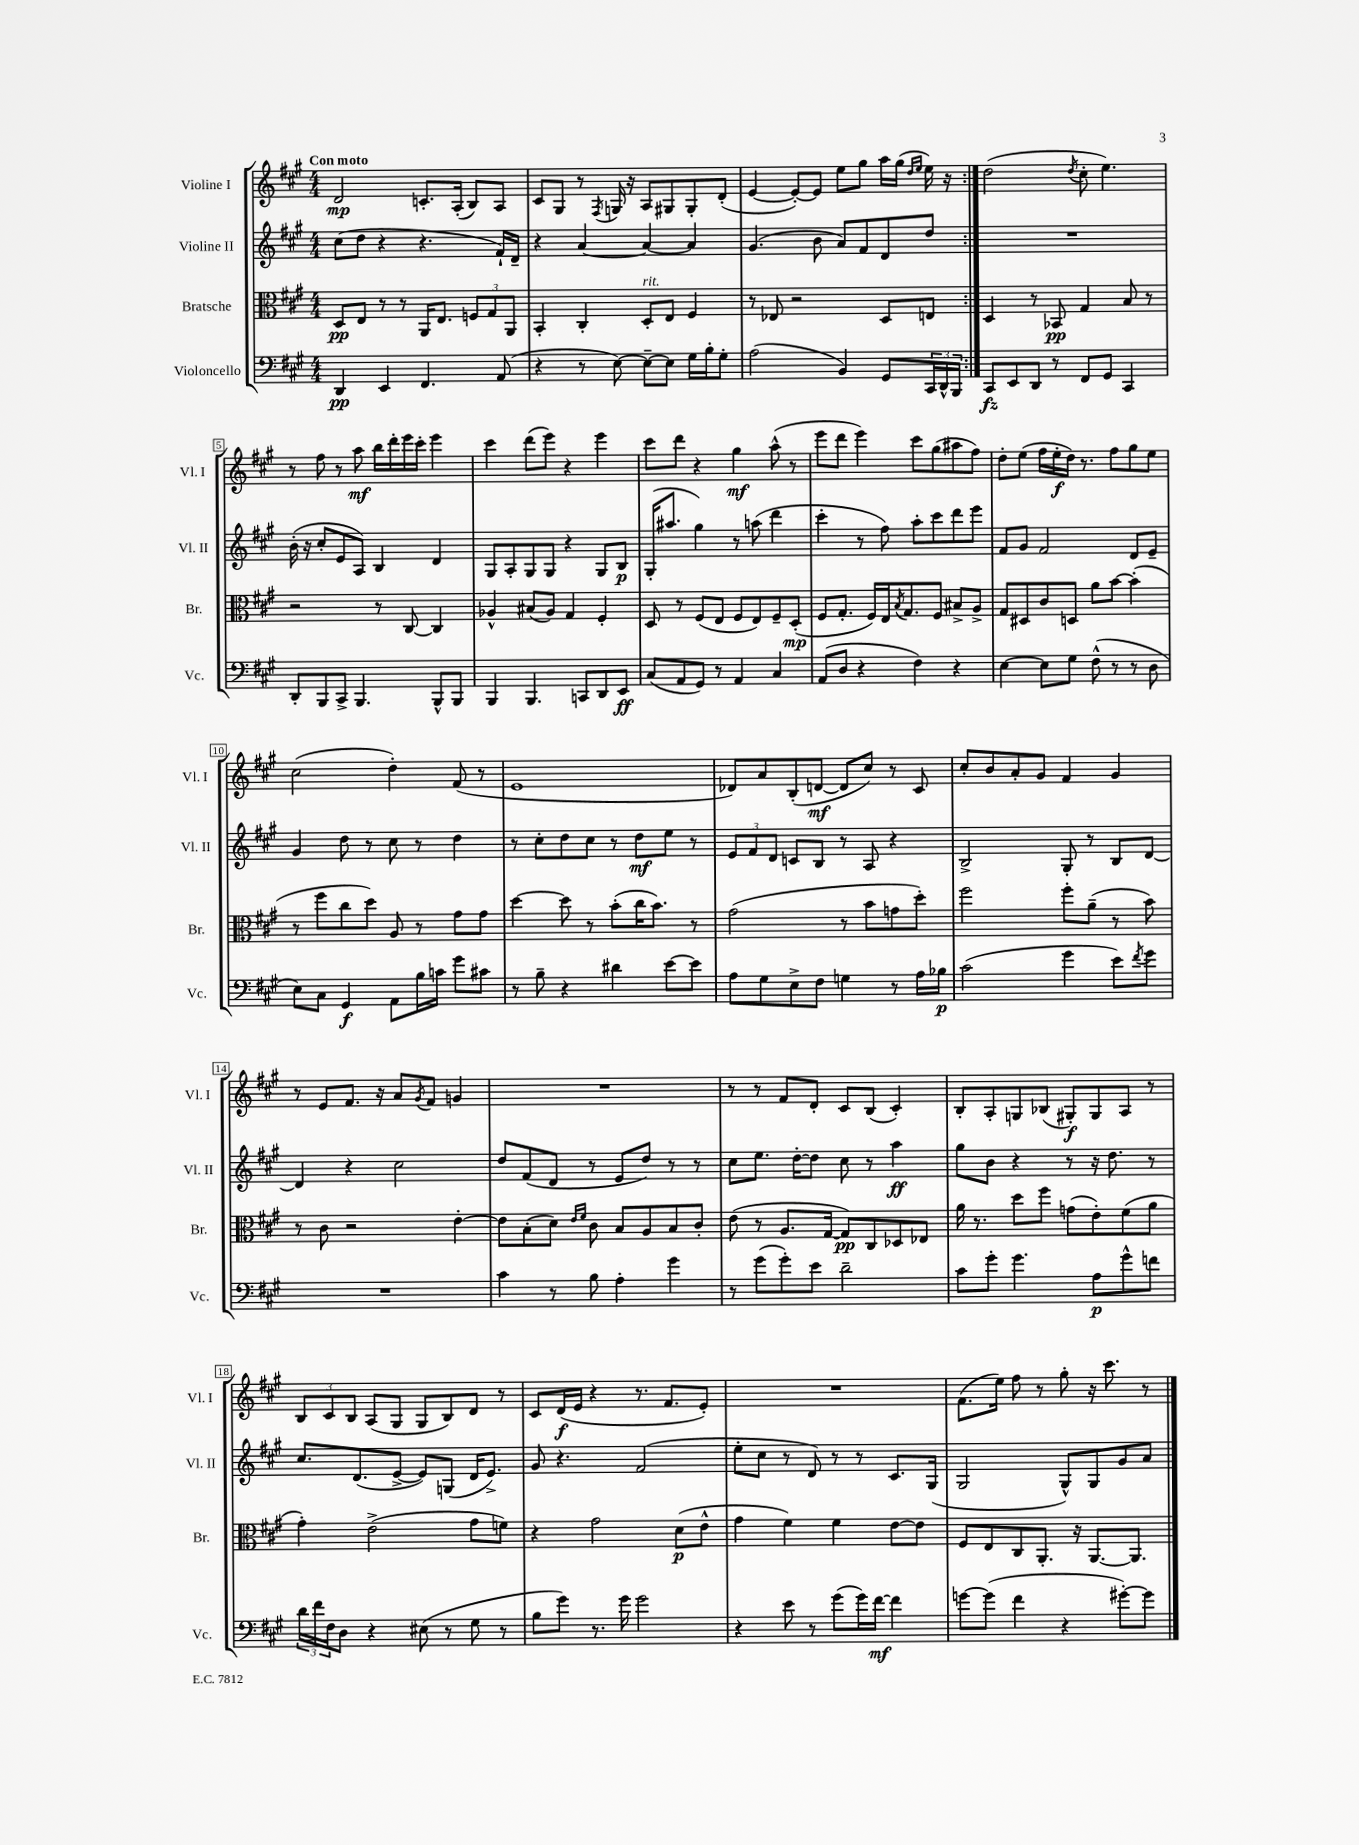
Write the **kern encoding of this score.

**kern	**dynam	**kern	**dynam	**kern	**dynam	**kern	**dynam
*part4	*part4	*part3	*part3	*part2	*part2	*part1	*part1
*staff4	*staff4	*staff3	*staff3	*staff2	*staff2	*staff1	*staff1
*I"Violoncello	*	*I"Bratsche	*	*I"Violine II	*	*I"Violine I	*
*I'Vc.	*	*I'Br.	*	*I'Vl. II	*	*I'Vl. I	*
*clefF4	*	*clefC3	*	*clefG2	*	*clefG2	*
*k[f#c#g#]	*	*k[f#c#g#]	*	*k[f#c#g#]	*	*k[f#c#g#]	*
*M4/4	*	*M4/4	*	*M4/4	*	*M4/4	*
=1	=1	=1	=1	=1	=1	=1	=1
!	!	!	!	!	!	!LO:TX:a:B:t=Con moto	!
4DD/	pp	8D/L	pp	(8cc#\L	.	2d/	mp
.	.	8E/J	.	8dd\J	.	.	.
4EE/	.	8r	.	4r	.	.	.
.	.	8r	.	.	.	.	.
4.FF#/	.	16AA/KL	.	4.r	.	8.cn'/L	.
.	.	8.E/J	.	.	.	.	.
.	.	.	.	.	.	(16A'/Jk	.
.	.	12Fn/L	.	.	.	8B/L)	.
.	.	12G#/	.	.	.	.	.
(8AA/	.	.	.	16f#`/LL)	.	8A/J	.
.	.	12AA/J	.	.	.	.	.
.	.	.	.	16d~/JJ	.	.	.
=2	=2	=2	=2	=2	=2	=2	=2
4r	.	4BB'/	.	4r	.	8c#/L	.
.	.	.	.	.	.	8G#/J	.
8r	.	4C#'/	.	[4a/	.	8r	.
.	.	.	.	.	.	8qF#/	.
[8E\)	.	.	.	.	.	16Gn/	.
.	.	.	.	.	.	16r	.
!	!	!LO:TX:a:i:t=rit.	!	!	!	!	!
8E~\L_	.	8D'/L	.	4a/_	.	8A/L	.
8E\J]	.	8E/J	.	.	.	8G#X/	.
16G#\LL	.	4F#/	.	4a/]	.	8G#'/	.
16B'\J	.	.	.	.	.	.	.
8G#'\J	.	.	.	.	.	(8d'/J	.
=3	=3	=3	=3	=3	=3	=3	=3
(2A\	.	8r	.	(4.g#/	.	[4e/	.
.	.	8E-X/	.	.	.	.	.
.	.	2r	.	.	.	8e'/L_)	.
.	.	.	.	8b\	.	8e/J]	.
4BB/)	.	.	.	8a/L)	.	8ee\L	.
.	.	.	.	8f#/	.	8gg#\J	.
8GG#/L	.	8D/L	.	8d/	.	16aa\LL	.
.	.	.	.	.	.	(16gg#\JJ	.
.	.	.	.	.	.	16qqdd/LL	.
.	.	.	.	.	.	16qqee/JJ	.
24CC#/L	.	8En/J	.	8dd/J	.	16ee\)	.
24DD^^/	.	.	.	.	.	.	.
.	.	.	.	.	.	16r	.
24BBB/JJ	.	.	.	.	.	.	.
=4:|!	=4:|!	=4:|!	=4:|!	=4:|!	=4:|!	=4:|!	=4:|!
8CC#/L	fz	4D/	.	1r	.	(2dd\	.
8EE/	.	.	.	.	.	.	.
8DD/J	.	8r	.	.	.	.	.
8r	.	8BB-X/	pp	.	.	.	.
.	.	.	.	.	.	8qdd/	.
8FF#/L	.	4G#/	.	.	.	8cc#'\	.
8GG#/J	.	.	.	.	.	4.ee\)	.
4CC#/	.	8B/	.	.	.	.	.
.	.	8r	.	.	.	.	.
!!LO:LB:g=z
=5	=5	=5	=5	=5	=5	=5	=5
8DD'/L	.	2r	.	(16b'\	.	8r	.
.	.	.	.	16r	.	.	.
8BBB/	.	.	.	8cc#'/L	.	8ff#\	.
8CC#^/J	.	.	.	8e/	.	8r	.
4.BBB/	.	.	.	8A/J)	.	8aa\	mf
.	.	8r	.	4B/	.	16bb\LL	.
.	.	.	.	.	.	16ddd'\	.
.	.	[8C#/	.	.	.	16eee\	.
.	.	.	.	.	.	16ccc#'\JJ	.
8BBB^^/L	.	4C#/]	.	4d/	.	4eee\	.
8BBB/J	.	.	.	.	.	.	.
=6	=6	=6	=6	=6	=6	=6	=6
4BBB/	.	4A-X^^/	.	8G#/L	.	4ccc#\	.
.	.	.	.	8A'/	.	.	.
4.BBB/	.	(8B#X/L	.	8G#/	.	(8ddd\L	.
.	.	8A-/J)	.	8G#/J	.	8eee\J)	.
.	.	4G#/	.	4r	.	4r	.
8CCn/L	.	.	.	.	.	.	.
8DD/	.	4F#'/	.	8G#/L	.	4eee\	.
8EE/J	ff	.	.	8B/J	p	.	.
=7	=7	=7	=7	=7	=7	=7	=7
(8C#/L	.	8D/	.	(16G#'/KL	.	8ccc#\L	.
.	.	.	.	8.aa#X/J	.	.	.
8AA/	.	8r	.	.	.	8ddd\J	.
8GG#/J)	.	(8F#/L	.	4gg#\)	.	4r	.
8r	.	8E/J	.	.	.	.	.
4AA/	.	8F#/L	.	8r	.	4gg#\	mf
.	.	8E/)	.	(8aan\	.	.	.
4C#/	.	8F#~/	.	4ddd\	.	(8aa^^\	.
.	.	(8D'/J	mp	.	.	8r	.
=8	=8	=8	=8	=8	=8	=8	=8
(8AA/L	.	8F#/L	.	4ccc#'\	.	8eee\L	.
8D/J	.	8.G#'/J	.	.	.	8ddd\J	.
4r	.	.	.	8r	.	4eee\)	.
.	.	16F#/LL)	.	.	.	.	.
.	.	16E/J	.	8ff#\)	.	.	.
.	.	8qB/	.	.	.	.	.
.	.	8.G#/	.	.	.	.	.
4F#\)	.	.	.	8aa'\L	.	8ccc#\L	.
.	.	8F#/J	.	8ccc#\	.	(8gg#\	.
4r	.	8B#X^/L	.	8ddd\	.	8aa#X\	.
.	.	8A^/J	.	8eee\J	.	8ff#\J)	.
=9	=9	=9	=9	=9	=9	=9	=9
[4E\	.	8G#/L	.	8f#/L	.	8dd'\L	.
.	.	8D#X/	.	8g#/J	.	(8ee\J	.
8E\L]	.	8c#/	.	2f#/	.	16ff#\LL	.
.	.	.	.	.	.	16ee'\	f
8G#\J	.	8Dn/J	.	.	.	16dd\JJ)	.
.	.	.	.	.	.	8.r	.
(8F#^^\	.	8a\L	.	.	.	.	.
8r	.	[8b\J	.	.	.	8ff#\L	.
8r	.	(4b'\]	.	8d/L	.	8gg#\	.
8D\	.	.	.	8e~/J	.	8ee\J	.
!!LO:LB:g=z
=10	=10	=10	=10	=10	=10	=10	=10
8E\L)	.	8r	.	4g#/	.	(2cc#\	.
8C#\J	.	8ff#\L	.	.	.	.	.
4GG#/	f	8cc#\	.	8dd\	.	.	.
.	.	8dd\J)	.	8r	.	.	.
8AA\L	.	8A/	.	8cc#\	.	4dd'\)	.
16B\L	.	8r	.	8r	.	.	.
16cn\JJ	.	.	.	.	.	.	.
8g#\L	.	8g#\L	.	4dd\	.	(8f#/	.
8c#X\J	.	8g#\J	.	.	.	8r	.
=11	=11	=11	=11	=11	=11	=11	=11
8r	.	[4dd\	.	8r	.	1e	.
8B~\	.	.	.	8cc#'\L	.	.	.
4r	.	8dd\]	.	8dd\	.	.	.
.	.	8r	.	8cc#\J	.	.	.
4d#X\	.	(8b'\L	.	8r	.	.	.
.	.	16cc#\K	.	8dd\L	mf	.	.
.	.	8.b\J)	.	.	.	.	.
[8e\L	.	.	.	8ee\J	.	.	.
8e\J]	.	8r	.	8r	.	.	.
=12	=12	=12	=12	=12	=12	=12	=12
8A\L	.	(2g#\	.	12e/L	.	8d-X/L)	.
.	.	.	.	12f#/	.	.	.
8G#\	.	.	.	.	.	8a/	.
.	.	.	.	12d/J	.	.	.
8E^\	.	.	.	8cn/L	.	(8B'/	.
8F#\J	.	.	.	8B/J	.	[8dn/J	mf
4Gn\	.	8r	.	8r	.	8d/L]	.
.	.	8b\L	.	8A/	.	8cc#/J)	.
8r	.	8gn\	.	4r	.	8r	.
16A\LL	.	8dd'\J)	.	.	.	8c#/	.
16B-X\JJ	p	.	.	.	.	.	.
=13	=13	=13	=13	=13	=13	=13	=13
(2c#\	.	2ff#\	.	2B^/	.	8cc#'/L	.
.	.	.	.	.	.	8b/	.
.	.	.	.	.	.	8a'/	.
.	.	.	.	.	.	8g#/J	.
4g#\	.	8ff#'\L	.	8G#'/	.	4f#/	.
.	.	(8a~\J	.	8r	.	.	.
8e\L)	.	8r	.	8B/L	.	4g#/	.
8qf#/	.	.	.	.	.	.	.
8g#\J	.	8b\)	.	[8d/J	.	.	.
!!LO:LB:g=z
=14	=14	=14	=14	=14	=14	=14	=14
1r	.	8r	.	4d/]	.	8r	.
.	.	8c#\	.	.	.	8e/L	.
.	.	2r	.	4r	.	8.f#/J	.
.	.	.	.	.	.	16r	.
.	.	.	.	2cc#\	.	8a/L	.
.	.	.	.	.	.	8qg#/	.
.	.	.	.	.	.	8f#/J	.
.	.	[4e'\	.	.	.	4gn/	.
=15	=15	=15	=15	=15	=15	=15	=15
4c#\	.	8e\L]	.	8dd/L	.	1r	.
.	.	(8B'\	.	(8f#/	.	.	.
8r	.	8d\J)	.	8d/J	.	.	.
.	.	16qqe/LL	.	.	.	.	.
.	.	16qqf#/JJ	.	.	.	.	.
8B\	.	8c#\	.	8r	.	.	.
4A'\	.	8B/L	.	8e/L	.	.	.
.	.	8A/	.	8dd/J)	.	.	.
4g#\	.	8B/	.	8r	.	.	.
.	.	8c#'/J	.	8r	.	.	.
=16	=16	=16	=16	=16	=16	=16	=16
8r	.	(8e\	.	8cc#\L	.	8r	.
(8g#\L	.	8r	.	8.ee\J	.	8r	.
8g#'\)	.	8.A/L	.	.	.	8f#/L	.
.	.	.	.	[16dd'\KL	.	.	.
8e\J	.	.	.	8dd\J]	.	8d'/J	.
.	.	[16G#/Jk	.	.	.	.	.
2d~\	.	8G#/L])	pp	8cc#\	.	8c#/L	.
.	.	8C#/	.	8r	.	(8B/J	.
.	.	8D-X/	.	4aa\	ff	4c#'/)	.
.	.	8E-X/J	.	.	.	.	.
=17	=17	=17	=17	=17	=17	=17	=17
8c#\L	.	16a\	.	8gg#\L	.	8B'/L	.
.	.	8.r	.	.	.	.	.
8g#'\J	.	.	.	8b\J	.	8A'/	.
4.g#\	.	8dd\L	.	4r	.	8Gn/	.
.	.	8ff#\J	.	.	.	(8B-X/J	.
.	.	(8gn\L	.	8r	.	8G#X'/L)	f
8A\L	p	8e'\)	.	16r	.	8G#/	.
.	.	.	.	8.dd\	.	.	.
8g#^^\	.	(8f#\	.	.	.	8A/J	.
8fn\J	.	8a\J	.	8r	.	8r	.
!!LO:LB:g=z
=18	=18	=18	=18	=18	=18	=18	=18
24d\LL	.	4g#'\)	.	8.cc#/L	.	12B/L	.
24f#\	.	.	.	.	.	.	.
24F#\J	.	.	.	.	.	12c#/	.
8D\J	.	.	.	.	.	.	.
.	.	.	.	.	.	12B/J	.
.	.	.	.	(8.d/	.	.	.
4r	.	(2e^\	.	.	.	(8A/L	.
.	.	.	.	[8e^/J	.	8G#/J	.
(8E#X\	.	.	.	8e/L])	.	8G#/L	.
8r	.	.	.	(8Gn/J	.	8B/)	.
8G#\	.	8g#\L	.	16d/KL	.	8d/J	.
.	.	.	.	8.e^/J)	.	.	.
8r	.	8fn\J)	.	.	.	8r	.
=19	=19	=19	=19	=19	=19	=19	=19
8B\L	.	4r	.	8g#/	.	8c#/L	.
8g#\J)	.	.	.	4.r	.	(16d/L	f
.	.	.	.	.	.	16e/JJ	.
8.r	.	2g#\	.	.	.	4r	.
16g#\	.	.	.	.	.	.	.
2g#\	.	.	.	(2f#/	.	8.r	.
.	.	.	.	.	.	8.f#/L	.
.	.	(8d\L	p	.	.	.	.
.	.	8e^^\J	.	.	.	8e'/J)	.
=20	=20	=20	=20	=20	=20	=20	=20
4r	.	4g#\	.	8ee'\L	.	1r	.
.	.	.	.	8cc#\J	.	.	.
8e\	.	4f#\)	.	8r	.	.	.
8r	.	.	.	8d/)	.	.	.
(8g#\L	.	4f#\	.	8r	.	.	.
16g#\L)	.	.	.	8r	.	.	.
[16f#\JJ	mf	.	.	.	.	.	.
4f#\]	.	[8e\L	.	8.c#/L	.	.	.
.	.	8e\J]	.	.	.	.	.
.	.	.	.	(16G#/Jk	.	.	.
=21	=21	=21	=21	=21	=21	=21	=21
[8gn\L	.	8F#/L	.	2G#/	.	(8.f#\L	.
(8g\J]	.	8E/	.	.	.	.	.
.	.	.	.	.	.	16ee\Jk)	.
4f#\	.	8C#/	.	.	.	8ff#\	.
.	.	8.AA'/J	.	.	.	8r	.
4r	.	.	.	8G#^^/L)	.	8gg#'\	.
.	.	16r	.	.	.	.	.
.	.	[8.AA/L	.	8G#/	.	16r	.
.	.	.	.	.	.	8.ccc#\	.
[8g#X'\L)	.	.	.	8g#/	.	.	.
.	.	8.AA/J]	.	.	.	.	.
8g#\J]	.	.	.	8a/J	.	8r	.
==	==	==	==	==	==	==	==
*-	*-	*-	*-	*-	*-	*-	*-
